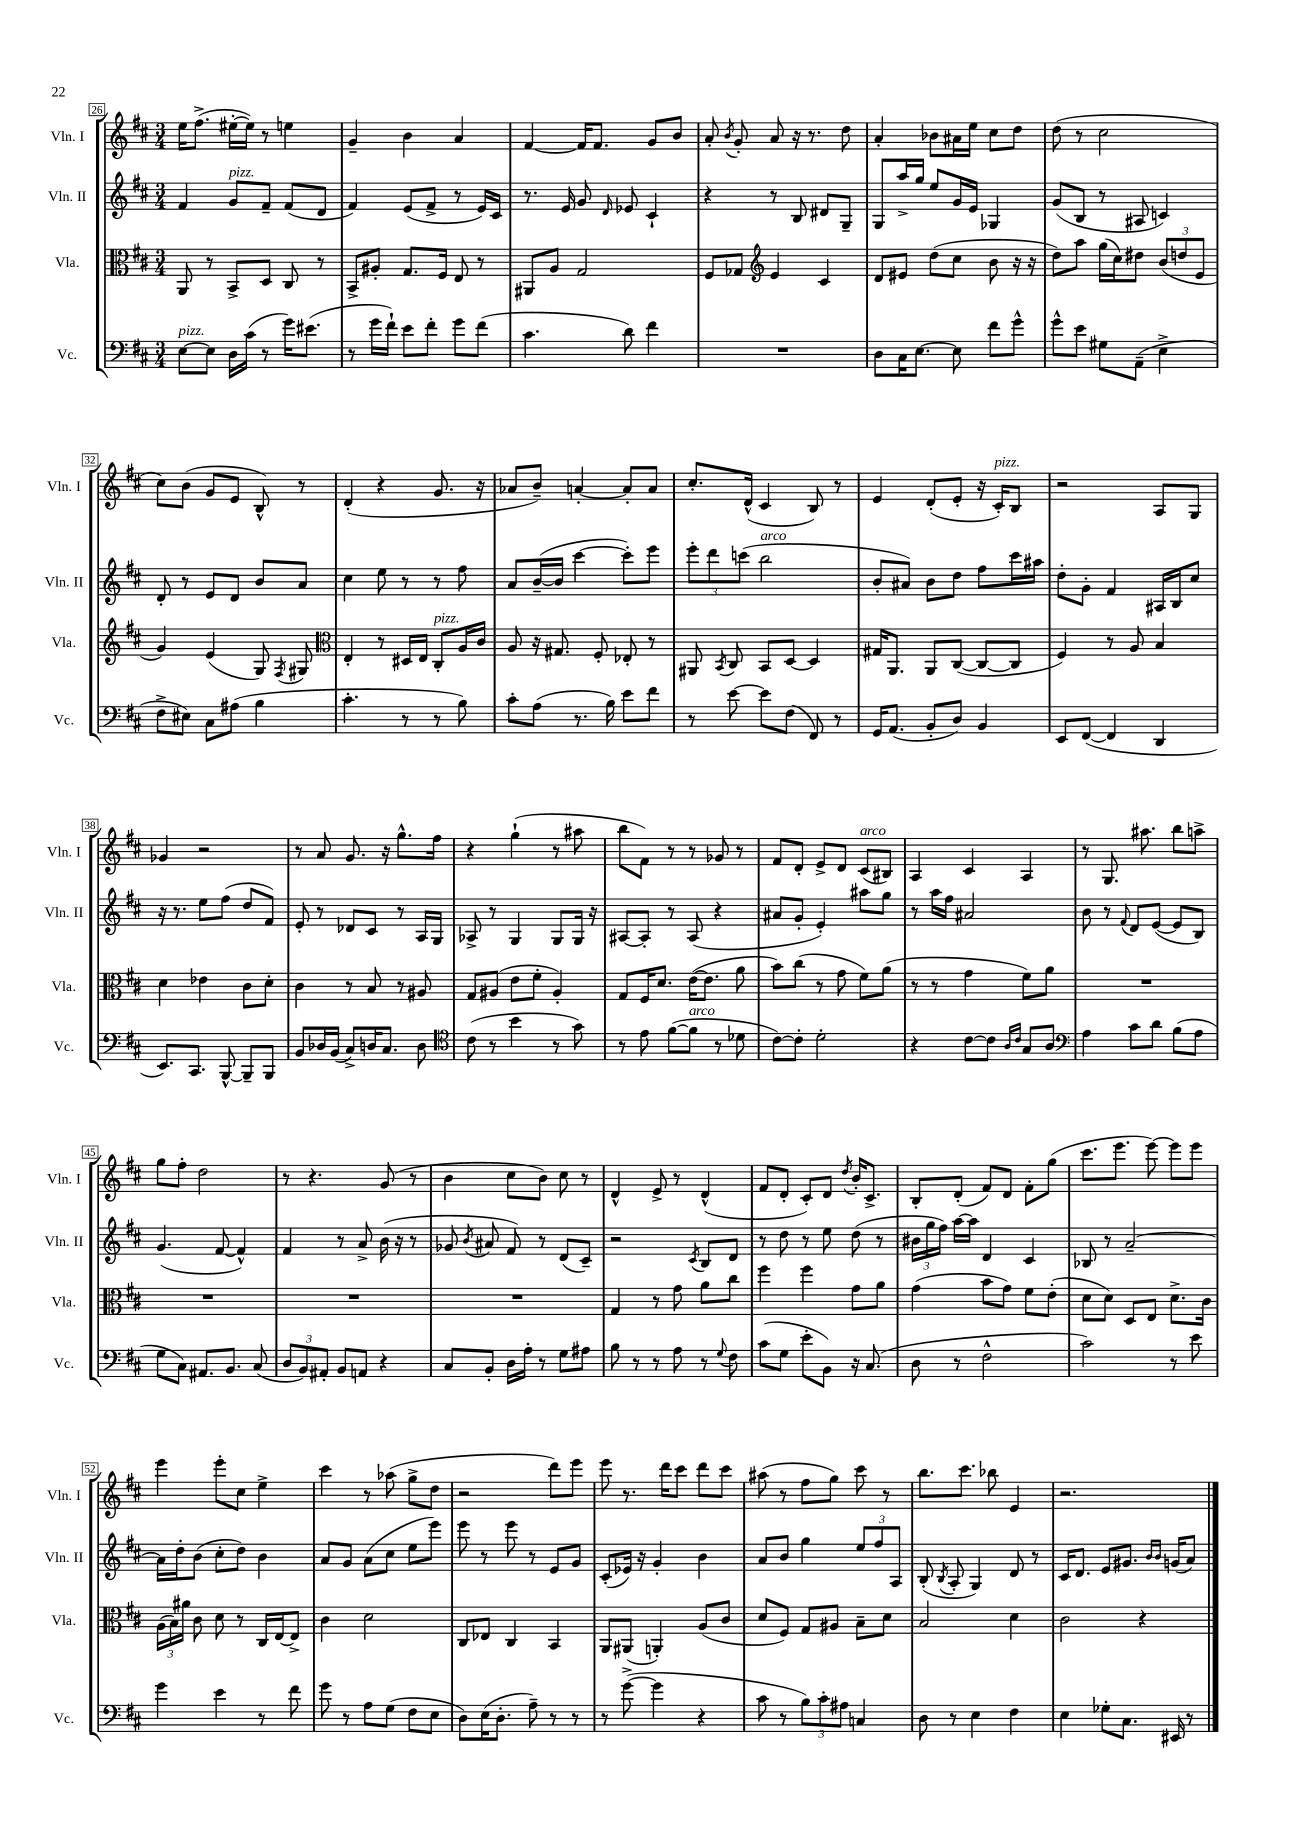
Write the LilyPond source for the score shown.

<<
\new StaffGroup <<
\new Staff = "s0" \with { instrumentName = "Vln. I" shortInstrumentName = "Vln. I" } {
    \clef treble \key d \major \numericTimeSignature \time 3/4
    \autoBeamOff e''16[ fis''8.]->( eis''16[~-. eis''16]) r8 e''4 |
    g'4-- b'4 a'4 |
    fis'4~ fis'16[ fis'8.] g'8[ b'8] |
    a'8-. \acciaccatura { b'8 } g'8-. a'8 r16 r8. d''8 |
    a'4-. bes'8[ ais'16 e''16] cis''8[ d''8] |
    d''8( r8 cis''2 |
    cis''8[) b'8]( g'8[ e'8] b8-^) r8 |
    d'4-.( r4 g'8. r16 |
    aes'8[ b'8]--) a'4~-. a'8[-. a'8] |
    cis''8.[-. d'16]-^( cis'4 b8) r8 |
    e'4 d'8[-.( e'8]-. r16 cis'16[-.^\markup { \italic "pizz." }) b8] |
    r2 a8[ g8] |
    ges'4 r2 |
    r8 a'8 g'8. r16 g''8.[-^ fis''16] |
    r4 g''4-!( r8 ais''8 |
    b''8[ fis'8]) r8 r8 ges'8 r8 |
    fis'8[ d'8]-. e'8[-> d'8] cis'8[^\markup { \italic "arco" }( bis8]) |
    a4 cis'4 a4 |
    r8 g8. ais''8. b''8[ a''8]-> |
    g''8[ fis''8]-. d''2 |
    r8 r4. g'8( r8 |
    b'4 cis''8[ b'8]) cis''8 r8 |
    d'4-^ e'8-> r8 d'4-^( |
    fis'8[ d'8]-. cis'8[-.) d'8] \acciaccatura { d''8 } b'16[-. cis'8.]-> |
    b8[-. d'8]-.( fis'8[) d'8] fis'8[-. g''8]( |
    cis'''8.[ e'''8.] e'''8~) e'''8[ e'''8] |
    e'''4 e'''8[-. cis''8] e''4-> |
    cis'''4 r8 aes''8( g''8[-> d''8] |
    r2 d'''8[) e'''8] |
    e'''8 r8. d'''16[ cis'''8] d'''8[ cis'''8] |
    ais''8( r8 fis''8[ g''8]) cis'''8 r8 |
    b''8.[ cis'''8.] bes''8 e'4 |
    r2. \bar "|." |
}
\new Staff = "s1" \with { instrumentName = "Vln. II" shortInstrumentName = "Vln. II" } {
    \clef treble \key d \major \numericTimeSignature \time 3/4
    \autoBeamOff fis'4 g'8[^\markup { \italic "pizz." } fis'8]-- fis'8[( d'8] |
    fis'4) e'8[( fis'8]-> r8 e'16[) cis'16] |
    r8. e'16 g'8 \grace { d'16 } ees'8 cis'4-! |
    r4 r8 b8 dis'8[ g8]-- |
    g8[ a''16-> g''16] e''8[ g'16 e'16] ges4 |
    g'8[( b8] r8 ais8 c'4) |
    d'8-. r8 e'8[ d'8] b'8[ a'8] |
    cis''4 e''8 r8 r8 fis''8 |
    a'8[ b'16~--( b'16] cis'''4~ cis'''8[-.) e'''8] |
    \tuplet 3/2 { e'''8[-. d'''8 c'''8]( } b''2^\markup { \italic "arco" } |
    b'8[-. ais'8]) b'8[ d''8] fis''8[ cis'''16 ais''16] |
    d''8[-. g'8]-. fis'4 ais16[ b16 cis''8] |
    r16 r8. e''8[ fis''8]( d''8[ fis'8]) |
    e'8-. r8 des'8[ cis'8] r8 a16[ g16] |
    aes8-> r8 g4 g8[ g16] r16 |
    ais8[~ ais8]-. r8 ais8( r4 |
    ais'8[ g'8]-. e'4-.) ais''8[ g''8] |
    r8 a''16[ fis''16] ais'2 |
    b'8 r8 \appoggiatura { fis'8 } d'8[ e'8]~( e'8[ b8]) |
    g'4.( fis'8~ fis'4-^) |
    fis'4 r8 a'8-> b'16( r16 r8 |
    ges'8 \acciaccatura { b'8 } ais'8 fis'8) r8 d'8[( cis'8]--) |
    r2 \acciaccatura { cis'8 } b8[ d'8] |
    r8 d''8 r8 e''8 d''8( r8 |
    \tuplet 3/2 { bis'16[ g''16 fis''16]) } a''16[~ a''16] d'4 cis'4 |
    bes8 r8 a'2~-- |
    a'16[ d''16-. b'8]( cis''8[-. d''8]) b'4 |
    a'8[ g'8] a'8[( cis''8] e''8[ e'''8]) |
    e'''8 r8 e'''8 r8 e'8[ g'8] |
    cis'8[-.( ees'16]) r16 g'4-. b'4 |
    a'8[ b'8] g''4 \tuplet 3/2 { e''8[ fis''8 a8] } |
    b8-.( \acciaccatura { b8 } a8-. g4) d'8 r8 |
    cis'16[ d'8.] e'8[ gis'8.] \grace { b'16[ b'16] } g'16[( a'8]) \bar "|." |
}
\new Staff = "s2" \with { instrumentName = "Vla." shortInstrumentName = "Vla." } {
    \clef alto \key d \major \numericTimeSignature \time 3/4
    \autoBeamOff a,8 r8 b,8[-> d8] cis8 r8 |
    b,8[-> ais8]-. g8.[ fis16] e8 r8 |
    ais,8[ a8] g2 |
    fis8[ ges8] \clef treble e'4 cis'4 |
    d'8[ eis'8] d''8[( cis''8] b'8 r16 r16 |
    d''8[) a''8] g''16[( cis''16) dis''8] \tuplet 3/2 { b'8[( d''8 e'8] } |
    g'4) e'4( g8) \acciaccatura { fis8 } gis8 |
    \clef alto e4-. r8 dis16[ e16] cis8[-.^\markup { \italic "pizz." } a16 cis'16] |
    a8 r16 gis8. fis8-. ees8-. r8 |
    ais,8 \acciaccatura { b,8 } cis8 b,8[ d8]~ d4 |
    gis16[ a,8.] a,8[ cis8]~( cis8[~ cis8] |
    fis4) r8 a8 b4 |
    d'4 ees'4 cis'8[ d'8]-. |
    cis'4 r8 b8 r8 ais8 |
    g8[ ais8]( e'8[ fis'8]-. ais4-.) |
    g8[ fis16 d'8.] e'16[~( e'8.] a'8 |
    b'8[) cis''8]( r8 g'8 fis'8[) a'8]( |
    r8 r8 g'4 fis'8[) a'8] |
    R2. |
    R2. |
    R2. |
    R2. |
    g4 r8 g'8 a'8[ cis''8] |
    fis''4 fis''4 g'8[ a'8] |
    g'4( b'8[ g'8]) fis'8[ e'8]-.( |
    d'8[ d'8]) d8[ e8] d'8.[-> cis'16] |
    \tuplet 3/2 { a16[( b16) ais'16] } cis'8 d'8 r8 cis16[ e16~ e8]-> |
    cis'4 d'2 |
    cis8[ ees8] cis4 b,4 |
    a,8[ ais,8]( a,4-.) a8[( cis'8] |
    d'8[ fis8]) g8[ ais8] b8[-- d'8] |
    b2 d'4 |
    cis'2 r4 \bar "|." |
}
\new Staff = "s3" \with { instrumentName = "Vc." shortInstrumentName = "Vc." } {
    \clef bass \key d \major \numericTimeSignature \time 3/4
    \autoBeamOff e8[~^\markup { \italic "pizz." } e8] d16[ cis'16]( r8 g'16[) eis'8.]( |
    r8 g'16[ fis'16]-!) e'8[ fis'8]-. g'8[ fis'8]( |
    cis'4. d'8) fis'4 |
    R2. |
    d8[ cis16 e8.]~ e8 fis'8[ g'8]-^ |
    g'8[-^ e'8] gis8[ a,8]--( e4-> |
    fis8[-> eis8]) cis8[ ais8]( b4 |
    cis'4.-. r8 r8 b8) |
    cis'8[-. a8]( r8. b16) e'8[ fis'8] |
    r8 e'8~ e'8[ fis8]( fis,8) r8 |
    g,16[ a,8.]( b,8[-. d8]) b,4 |
    e,8[ fis,8]~( fis,4 d,4 |
    e,8.[) cis,8.] b,,8~-^ b,,8[-- b,,8] |
    b,8[ des16 b,16]( cis8[->) d16 cis8.] d8 |
    \clef tenor cis'8( r8 b'4 r8 g'8) |
    r8 e'8 fis'8[~( fis'8]^\markup { \italic "arco" } r8 des'8 |
    cis'8[~) cis'8]-. d'2-. |
    r4 cis'8[~ cis'8] \grace { a16[ cis'16] } g8[ a8] |
    \clef bass a4 cis'8[ d'8] b8[( a8] |
    g8[ cis8]) ais,8.[ b,8.] cis8( |
    \tuplet 3/2 { d8[ b,8) ais,8]-. } b,8[ a,8] r4 |
    cis8[ b,8]-. d16[ a16]-. r8 g8[ ais8] |
    b8 r8 r8 a8 r8 \appoggiatura { g8 } fis8 |
    cis'8[( g8] e'8[-. b,8]) r16 cis8.( |
    d8 r8 fis2-^ |
    cis'2) r8 e'8 |
    g'4 e'4 r8 fis'8 |
    g'8 r8 a8[ g8]( fis8[ e8] |
    d8[) e16( d8.]-. a8--) r8 r8 |
    r8 g'8~->( g'4 r4 |
    cis'8 r8 \tuplet 3/2 { b8[) cis'8-. ais8] } c4 |
    d8 r8 e4 fis4 |
    e4 ges8[-. cis8.] eis,16 r8 \bar "|." |
}
>>
>>
\layout { \context { \Score currentBarNumber = #26 \override BarNumber.stencil = #(make-stencil-boxer 0.1 0.3 ly:text-interface::print) } }
